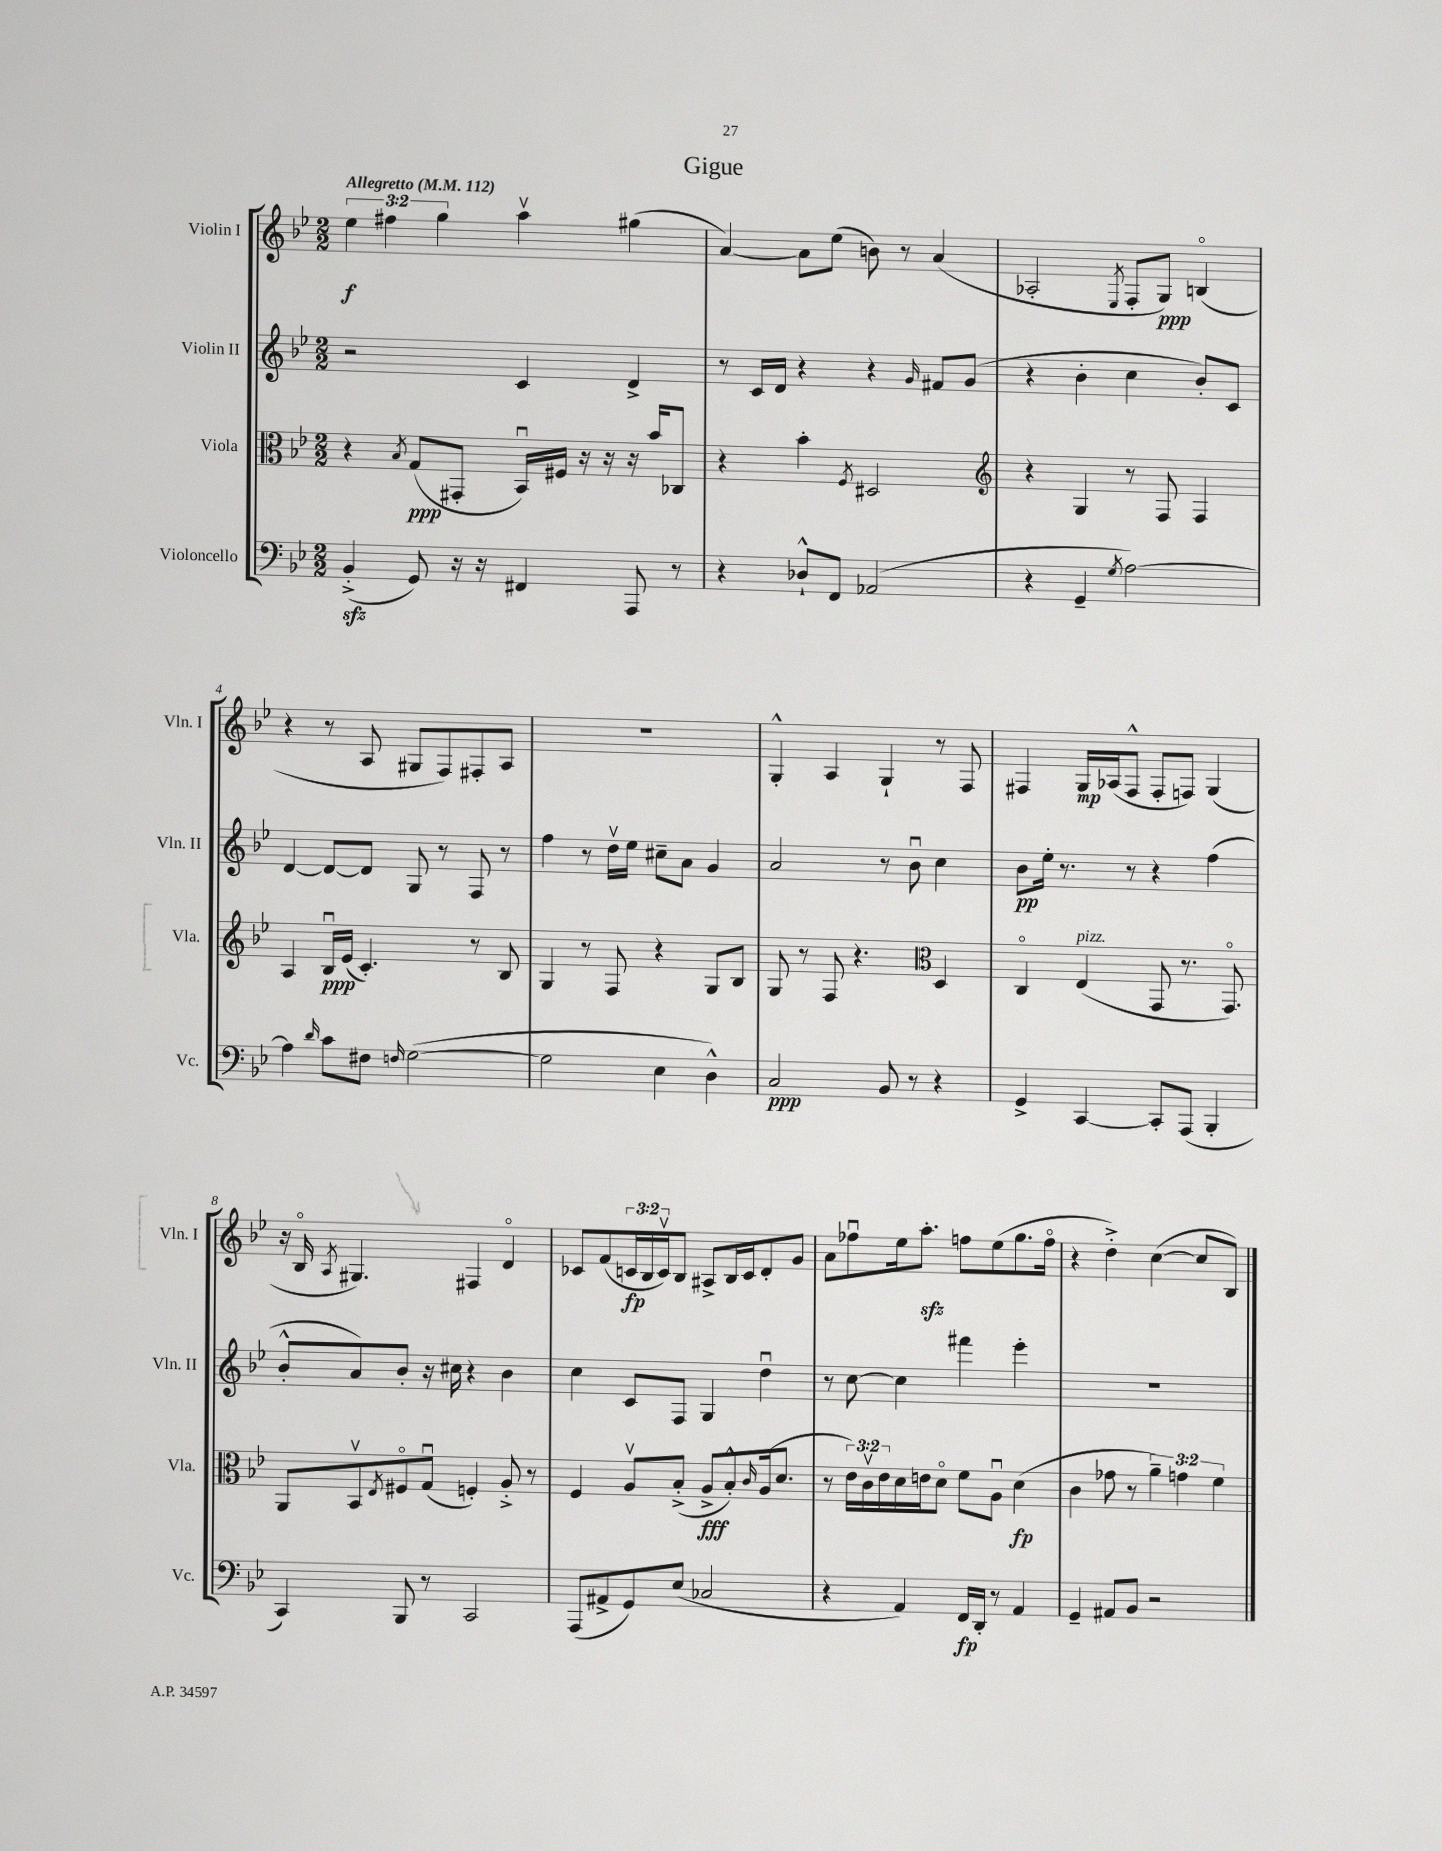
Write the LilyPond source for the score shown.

\header { title = "Gigue" }
<<
\new StaffGroup <<
\new Staff = "s0" \with { instrumentName = "Violin I" shortInstrumentName = "Vln. I" } {
    \clef treble \key bes \major \numericTimeSignature \time 2/2 \override Staff.TupletNumber.text = #tuplet-number::calc-fraction-text \tempo "Allegretto" 4 = 112
    \tuplet 3/2 { ees''4\f fis''4 g''4 } a''4\upbow gis''4( |
    a'4~) a'8 ees''8( b'8) r8 a'4( |
    aes2-. \acciaccatura { ees8 } f8-. g8\ppp) b4\flageolet( |
    r4 r8 a8 gis8 f8) fis8-. a8 |
    R1 |
    g4-.-^ a4 g4-! r8 f8 |
    fis4 g16\mp aes16( fis8-^ fis8-. f8) g4( |
    r16 bes16\flageolet \acciaccatura { a8 } gis4.) fis4 d'4\flageolet |
    ces'8 f'8( \tuplet 3/2 { c'16\fp bes16 c'16\upbow) } bes8 ais8-> bes16 c'16 d'8-. g'8 |
    a'8 fes''8\downbow ees''16 a''8.-.\sfz f''8 ees''8( g''8. f''16\flageolet |
    r4 d''4-.->) c''4~( c''8 bes8) \bar "|." |
}
\new Staff = "s1" \with { instrumentName = "Violin II" shortInstrumentName = "Vln. II" } {
    \clef treble \key bes \major \numericTimeSignature \time 2/2
    r2 c'4 d'4-> |
    r8 c'16 d'16 r4 r4 \grace { g'16 } fis'8 g'8( |
    r4 bes'4-. c''4 bes'8-.) c'8 |
    d'4~ d'8~ d'8 g8 r8 f8 r8 |
    f''4 r8 d''16\upbow ees''16 cis''8-- a'8 g'4 |
    a'2 r8 bes'8\downbow c''4 |
    bes'8\pp ees''16-. r8. r8 r4 f''4( |
    bes'8-.-^ a'8) bes'8-. r16 cis''16 r4 bes'4 |
    c''4 c'8 f8 g4 d''4\downbow |
    r8 c''8~ c''4 fis'''4 ees'''4-. |
    R1 \bar "|." |
}
\new Staff = "s2" \with { instrumentName = "Viola" shortInstrumentName = "Vla." } {
    \clef alto \key bes \major \numericTimeSignature \time 2/2 \override Staff.TupletNumber.text = #tuplet-number::calc-fraction-text
    r4 \acciaccatura { bes8 } g8\ppp( gis,8-. bes,16\downbow) fis16 r16 r16 r16 bes'16 ces8 |
    r4 bes'4-. \acciaccatura { f8 } dis2 |
    \clef treble r4 g4 r8 f8 f4 |
    a4 bes16\downbow\ppp ees'16( c'4.-.) r8 bes8 |
    g4 r8 f8 r4 g8 bes8 |
    g8 r8 f8 r4. \clef alto d4 |
    c4\flageolet ees4^\markup { \italic "pizz." }( g,8 r8. g,8.\flageolet) |
    a,8 bes,8\upbow \acciaccatura { ees8 } fis8\flageolet g8\downbow( f4-.) a8-.-> r8 |
    f4 a8\upbow bes8-.->( a8->\fff bes8-.-^) \grace { c'16 } a16( d'8. |
    r8 \tuplet 3/2 { ees'16) c'16\upbow ees'16 } d'16 e'16 d'8\flageolet f'8 a8\downbow d'4\fp( |
    c'4 ges'8 r8 \tuplet 3/2 { a'4--) g'4 f'4 } \bar "|." |
}
\new Staff = "s3" \with { instrumentName = "Violoncello" shortInstrumentName = "Vc." } {
    \clef bass \key bes \major \numericTimeSignature \time 2/2
    bes,4-.->\sfz( g,8) r16 r16 fis,4 a,,8 r8 |
    r4 des8-!-^ f,8 aes,2( |
    r4 g,4-- \acciaccatura { g8 } a2~) |
    a4 \grace { d'16 } c'8 fis8 \grace { f16 } g2~( |
    g2 ees4 d4-^) |
    c2\ppp bes,8 r8 r4 |
    g,4-> c,4~ c,8-. a,,8( bes,,4-. |
    c,4) bes,,8 r8 c,2 |
    a,,8( ais,8-> g,8) ees8( ces2 |
    r4 a,4) f,16\fp d,16-. r8 a,4 |
    g,4-- ais,8 bes,8 r2 \bar "|." |
}
>>
>>
